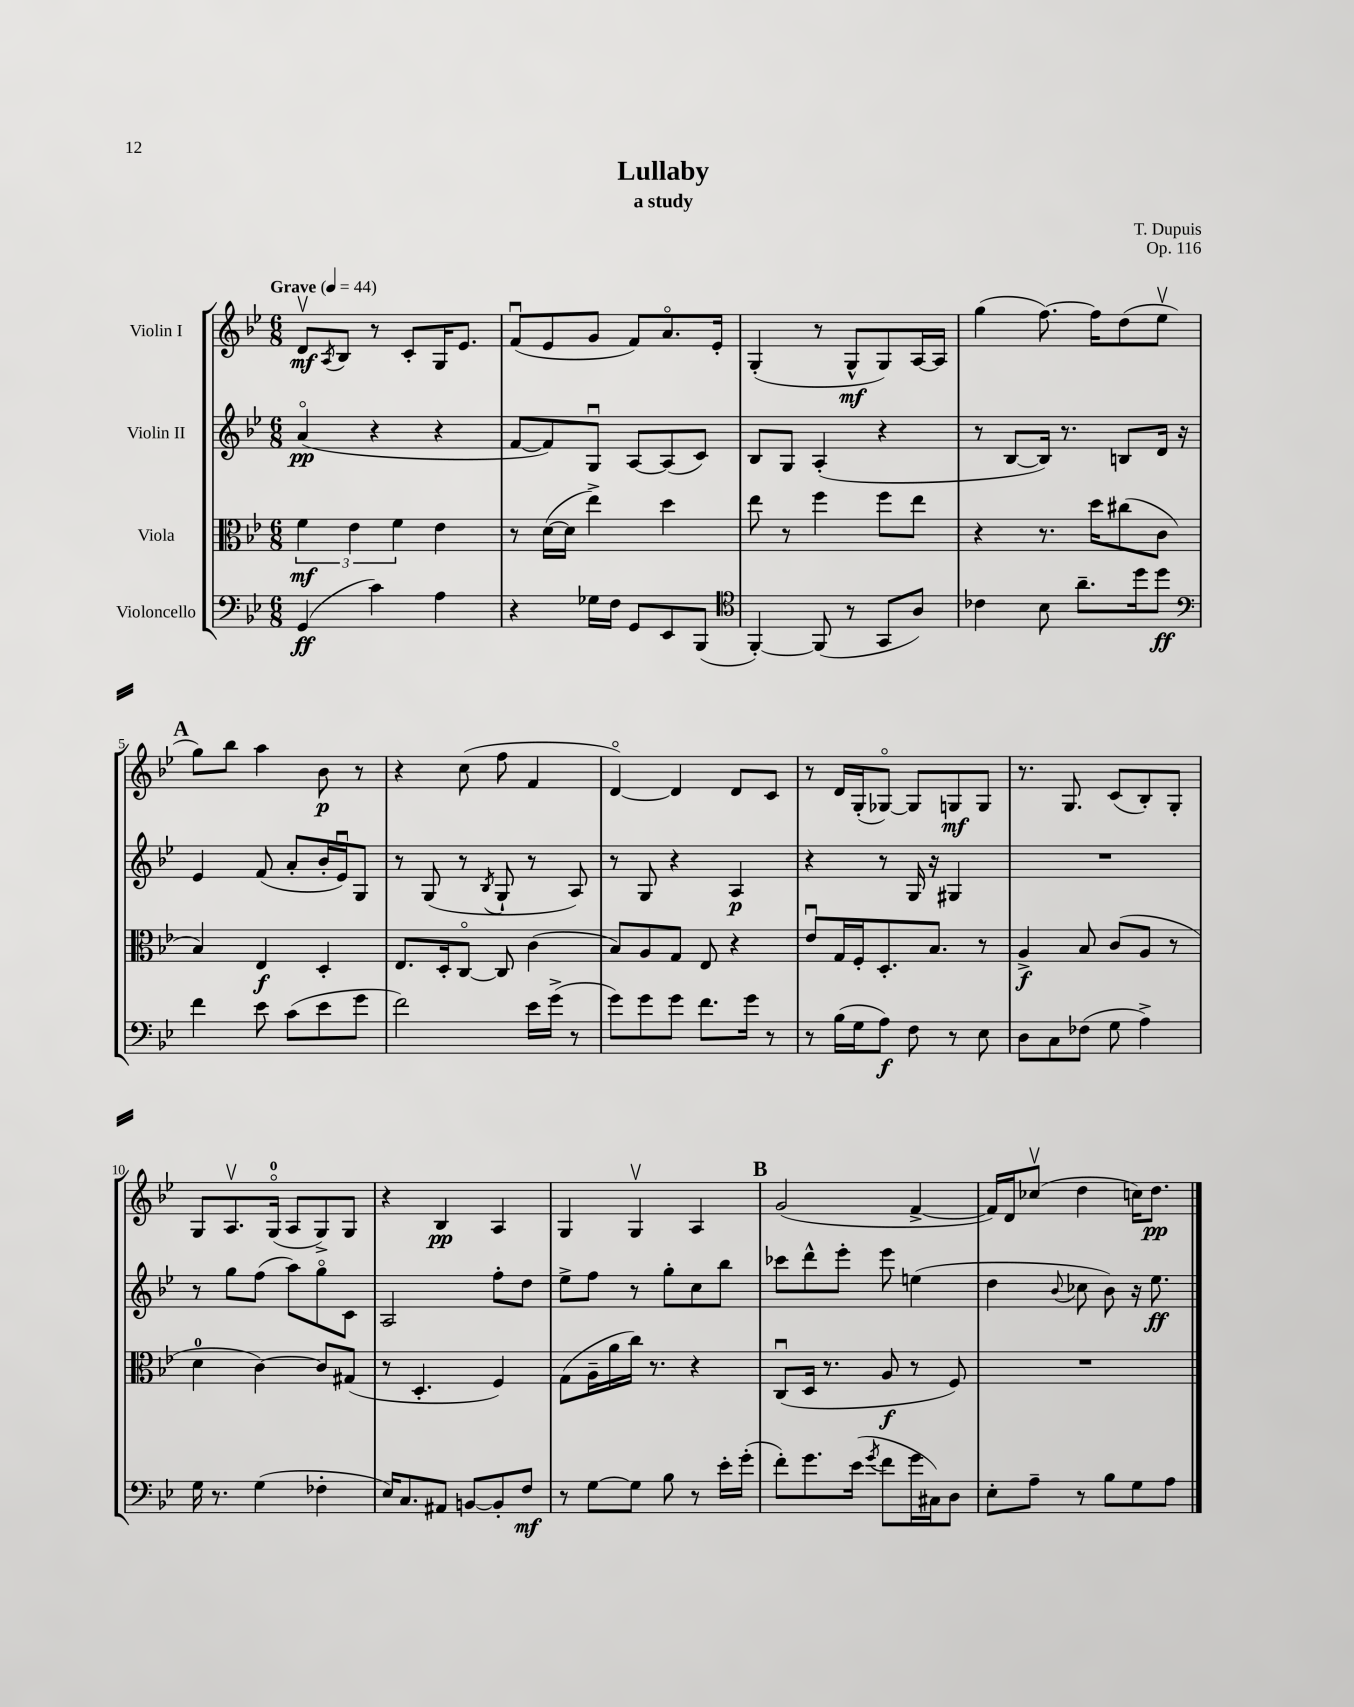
\header { title = "Lullaby" composer = "T. Dupuis" subtitle = "a study" opus = "Op. 116" }
<<
\new StaffGroup <<
\new Staff = "s0" \with { instrumentName = "Violin I" } {
    \clef treble \key bes \major \numericTimeSignature \time 6/8 \tempo "Grave" 4 = 44
    d'8\upbow\mf \acciaccatura { a8 } bes8 r8 c'8-. g16 ees'8. |
    f'8\downbow( ees'8 g'8 f'8) a'8.\flageolet ees'16-. |
    g4-.( r8 g8-^\mf g8) a16~ a16 |
    g''4( f''8.~) f''16 d''8( ees''8\upbow |
    \mark \markup { \bold "A" } g''8) bes''8 a''4 bes'8\p r8 |
    r4 c''8( f''8 f'4 |
    d'4~\flageolet) d'4 d'8 c'8 |
    r8 d'16 g16-.( ges8~\flageolet) ges8 g8\mf g8 |
    r8. g8. c'8( bes8-.) g8-. |
    g8 a8.\upbow g16-0\flageolet( a8 g8->) g8 |
    r4 bes4\pp a4 |
    g4 g4\upbow a4 |
    \mark \markup { \bold "B" } g'2( f'4~-> |
    f'16) d'16 ces''8\upbow( d''4 c''16) d''8.\pp \bar "|." |
}
\new Staff = "s1" \with { instrumentName = "Violin II" } {
    \clef treble \key bes \major \numericTimeSignature \time 6/8
    a'4\flageolet\pp( r4 r4 |
    f'8~ f'8) g8\downbow a8~ a8( c'8) |
    bes8 g8 a4-.( r4 |
    r8 bes8~ bes16) r8. b8 d'16 r16 |
    \mark \markup { \bold "A" } ees'4 f'8( a'8-. bes'16-. ees'16\downbow) g8 |
    r8 g8( r8 \acciaccatura { bes8 } g8-! r8 a8) |
    r8 g8 r4 a4\p |
    r4 r8 g16 r16 gis4 |
    R2. |
    r8 g''8 f''8( a''8) g''8\flageolet c'8 |
    a2 f''8-. d''8 |
    ees''8-> f''8 r8 g''8-. c''8 bes''8 |
    \mark \markup { \bold "B" } ces'''8 d'''8-^ ees'''8-. ees'''8 e''4( |
    d''4 \appoggiatura { bes'8 } ces''8 bes'8) r16 ees''8.\ff \bar "|." |
}
\new Staff = "s2" \with { instrumentName = "Viola" } {
    \clef alto \key bes \major \numericTimeSignature \time 6/8
    \tuplet 3/2 { f'4\mf ees'4 f'4 } ees'4 |
    r8 d'16~( d'16 ees''4->) d''4 |
    ees''8 r8 f''4 f''8 ees''8 |
    r4 r8. d''16 cis''8( c'8 |
    \mark \markup { \bold "A" } bes4) ees4\f d4-. |
    ees8. d16-. c8~\flageolet c8 c'4( |
    bes8) a8 g8 ees8 r4 |
    ees'8\downbow g16 f16-. d8.-. bes8. r8 |
    a4->\f bes8 c'8( a8 r8 |
    d'4-0 c'4~) c'8 gis8( |
    r8 d4.-. f4) |
    g8( a16-- a'16 c''16) r8. r4 |
    \mark \markup { \bold "B" } c8\downbow( d16 r8. a8\f r8 f8) |
    R2. \bar "|." |
}
\new Staff = "s3" \with { instrumentName = "Violoncello" } {
    \clef bass \key bes \major \numericTimeSignature \time 6/8
    g,4\ff( c'4) a4 |
    r4 ges16 f16 g,8 ees,8 bes,,8( |
    \clef tenor f,4~-.) f,8( r8 g,8 a8) |
    ces'4 bes8 a'8.-- d''16 d''8\ff |
    \mark \markup { \bold "A" } \clef bass f'4 ees'8 c'8( ees'8 g'8 |
    f'2) ees'16 g'16->( r8 |
    g'8) g'8 g'8 f'8. g'16 r8 |
    r8 bes16( g16 a8\f) f8 r8 ees8 |
    d8 c8 fes8( g8 a4->) |
    g16 r8. g4( fes4-. |
    ees16) c8. ais,8 b,8~ b,8-. f8\mf |
    r8 g8~ g8 bes8 r8 ees'16-. g'16-.( |
    \mark \markup { \bold "B" } f'8-.) g'8. ees'16( \acciaccatura { g'8 } f'8 g'16 cis16) d8 |
    ees8-. a8-- r8 bes8 g8 a8 \bar "|." |
}
>>
>>
